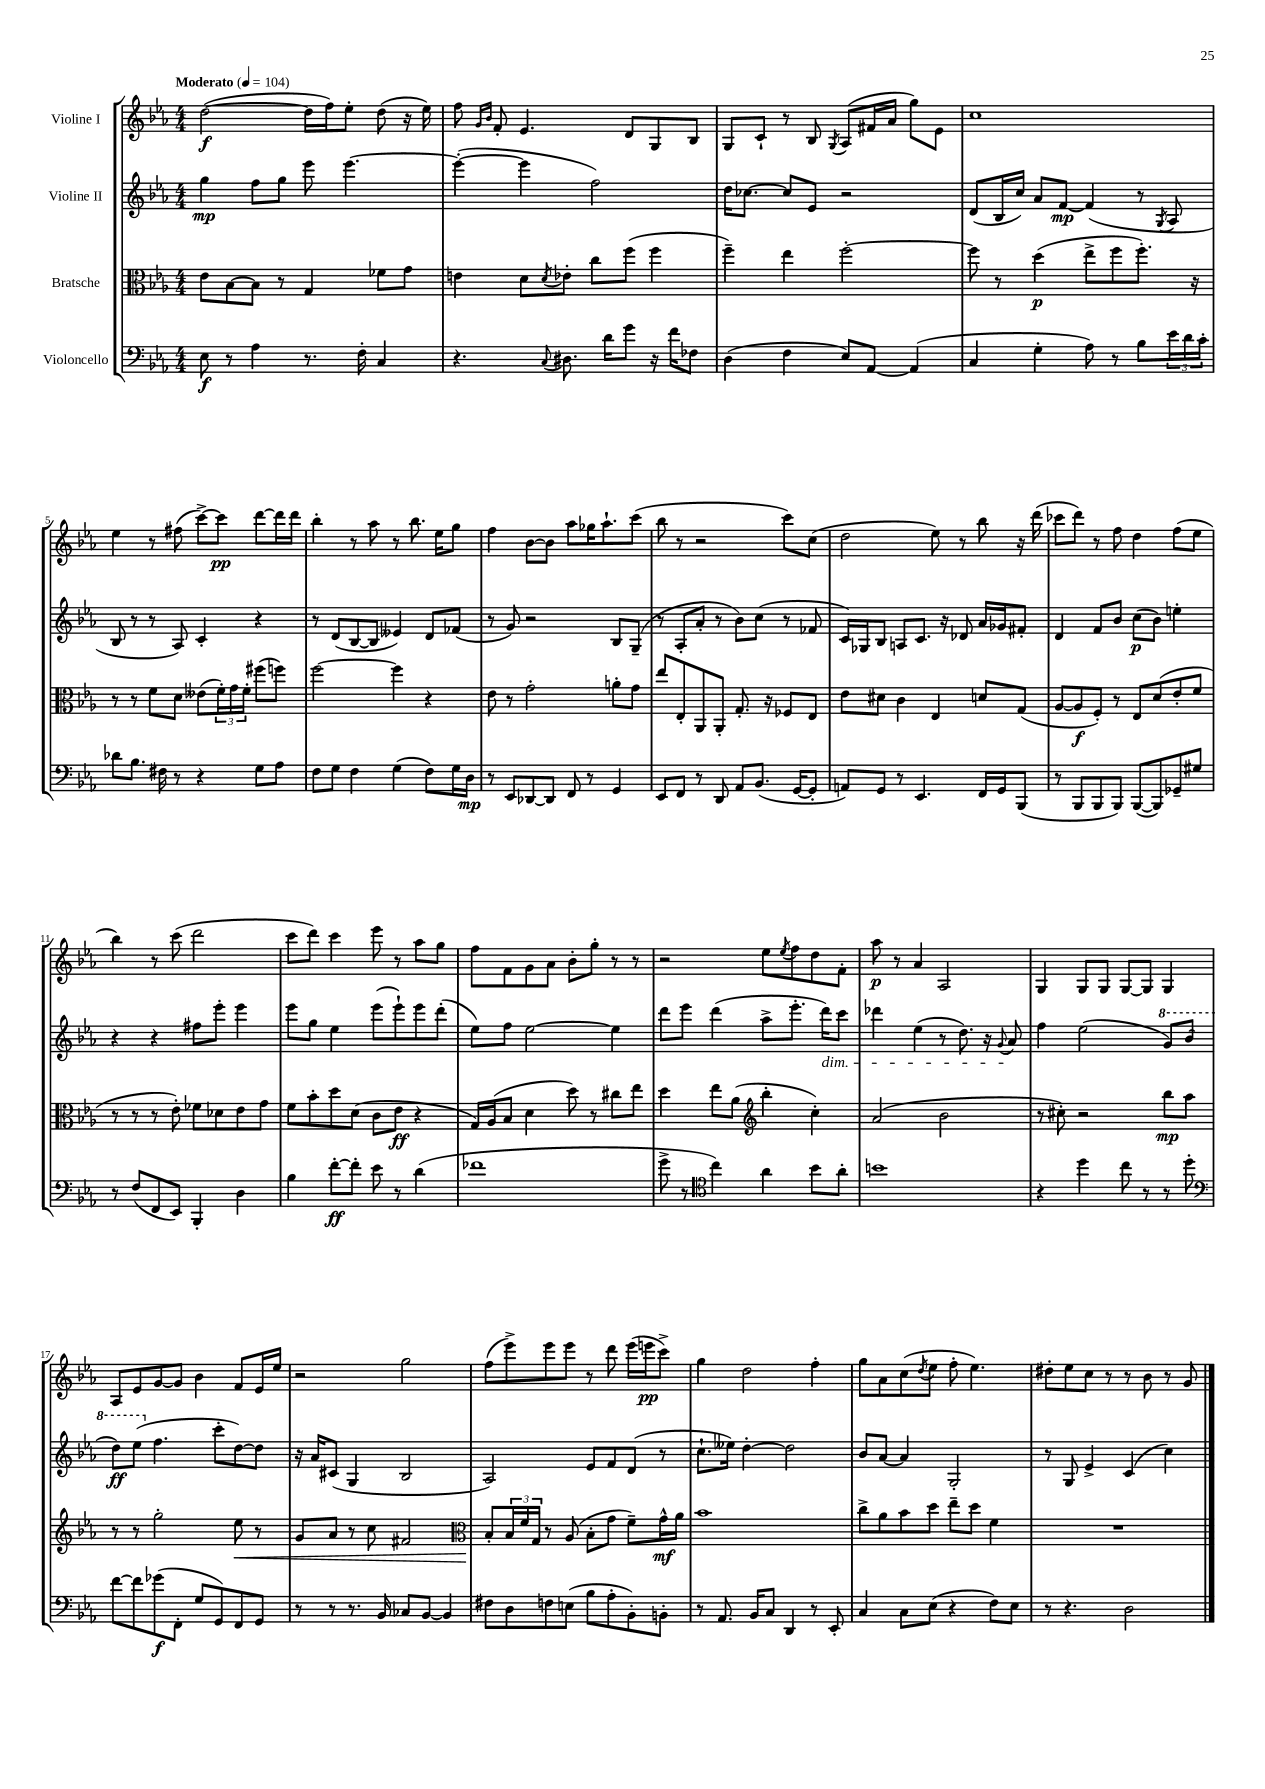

**kern	**kern	**kern	**kern
*staff4	*staff3	*staff2	*staff1
*clefF4	*clefC3	*clefG2	*clefG2
*k[b-e-a-]	*k[b-e-a-]	*k[b-e-a-]	*k[b-e-a-]
*M4/4	*M4/4	*M4/4	*M4/4
*MM104	*MM104	*MM104	*MM104
8E-\	8e-\L	4gg\	([2dd\
8r	[8B-\	.	.
4A-\	8B-\]J	8ff\L	.
.	8r	8gg\J	.
8.r	4G/	8eee-\	16dd\]LL
.	.	.	16ff\J)
.	.	[4.eee-\	8ee-'\J
16F'\	.	.	.
4C/	8f-\L	.	(8dd\
.	8g\J	.	16r
.	.	.	16ee-\)
=	=	=	=
4.r	4e\	(4eee-'\_	8ff\
.	.	.	16qqg/LL
.	.	.	16qqb-/JJ
.	.	.	8f'/
.	8d\L	4eee-\]	4.e-/
8qqC/	8qd/	.	.
8.D#\	8e-'\J	.	.
.	8cc\L	2ff\)	.
16d\LK	.	.	.
8g\J	(8ff\J	.	8d/L
16r	4ff\	.	8G/
16f\LK	.	.	.
8F-\J	.	.	8B-/J
=	=	=	=
(4D\	4ff~\)	16dd\LK	8G/L
.	.	[8.cc-\J	.
.	.	.	8c`/J
4F\	4ee-\	8cc-/]L	8r
.	.	8e-/J	8B-/
.	.	.	8qG/
8E-/L)	[2ff'\	2r	(8A-/L
[8AA-/J	.	.	16f#/L
.	.	.	16a-/JJ
(4AA-/]	.	.	8gg\L)
.	.	.	8e-\J
=	=	=	=
4C/	8ff\]	(8d/L	1cc
.	8r	16B-/L	.
.	.	16cc/JJ)	.
4G'\	(4dd\	8a-/L	.
.	.	[8f/J	.
8A-\)	8ee-^\L	(4f/]	.
8r	8ff\	.	.
8B-\L	8.ff'\J)	8r	.
.	.	8qG/	.
24e-\L	.	8A-/	.
24d\	.	.	.
.	16r	.	.
24c'\JJ	.	.	.
=	=	=	=
8d-\L	8r	8B-/	4ee-\
8.B-\J	8r	8r	.
.	8f\L	8r	8r
16F#\	.	.	.
8r	8d\J	8A-/)	(8ff#\
4r	(8e--\L	4c'/	[8ccc^\L)
.	24f'\L)	.	8ccc\]J
.	24g\	.	.
.	24f'\JJ	.	.
8G\L	(8ff#\L	4r	[8ddd\L
8A-\J	8ff\J)	.	16ddd\]L
.	.	.	16ddd\JJ
=	=	=	=
8F\L	[2ff\	8r	4bb-'\
8G\J	.	(8d/L	.
4F\	.	[8B-/	8r
.	.	8B-/]J	8aa-\
(4G\	4ff\]	4e--/)	8r
.	.	.	8.bb-\
8F\L)	4r	8d/L	.
.	.	.	16ee-\LK
16G\L	.	(8f-/J	8gg\J
16D\JJ	.	.	.
=	=	=	=
8r	8e-\	8r	4ff\
8EE-/L	8r	8g/)	.
[8DD-/	2g'\	2r	[8b-\L
8DD-/]J	.	.	8b-\]J
8FF/	.	.	8aa-\L
8r	.	.	16gg-\K
.	.	.	8.aa-`\
4GG/	8a'\L	8B-/L	.
.	8g\J	(8G~/J	(8ccc\J
=	=	=	=
8EE-/L	8ee-/L	8r	8bb-\
8FF/J	8E-'/	8A-'/L	8r
8r	8AA-/	8a-'/J	2r
8DD/	8AA-'/J	8r	.
8AA-/L	8.G'/	8b-\L)	.
(8.BB-/J	.	(8cc\J	.
.	16r	.	.
.	8F-/L	8r	8ccc\L)
[16GG/LK	.	.	.
8GG'/]J	8E-/J	8f-/	(8cc\J
=	=	=	=
8AA/L)	8e-\L	16c/LL)	2dd\
.	.	16G-/J	.
8GG/J	8d#\J	8B-/J	.
8r	4c\	8A/L	.
4.EE-/	.	8.c/J	.
.	4E-/	.	8ee-\)
.	.	16r	.
.	.	8d-/	8r
16FF/LL	8d/L	16a-/LL	8bb-\
16GG/J	.	16g-/J	.
(8BBB-/J	(8G/J	8f#'/J	16r
.	.	.	(16ddd\
=	=	=	=
8r	[8A-/L	4d/	8ccc-\L
8BBB-/L	8A-/]	.	8ddd\J)
8BBB-/	8F'/J)	8f/L	8r
8BBB-/J)	8r	8b-/J	8ff\
([8BBB-/L	8E-/L	(8cc\L	4dd\
8BBB-/])	(8d/	8b-\J)	.
8GG-~/	8e-'/	4ee'\	(8ff\L
8G#/J	8f/J	.	8ee-\J
=	=	=	=
8r	8r	4r	4bb-\)
(8F/L	8r	.	.
8FF/	8r	4r	8r
8EE-/J)	8e-'\)	.	(8ccc\
4BBB-'/	8f-\L	8ff#\L	2ddd\
.	8d-\	8eee-'\J	.
4D\	8e-\	4eee-\	.
.	8g\J	.	.
=	=	=	=
4B-\	8f\L	8eee-\L	8ccc\L
.	8b-'\	8gg\J	8ddd\J)
[8f'\L	8dd\	4ee-\	4ccc\
8f'\]J	(8d\J	.	.
8e-\	8c\L	(8eee-\L	8eee-\
8r	8e-\J	8eee-`\)	8r
(4d\	4r	8eee-\	8aa-\L
.	.	(8ddd'\J	8gg\J
=	=	=	=
1f-	16G/LL)	8ee-\L)	8ff\L
.	(16A-/J	.	.
.	8B-/J	8ff\J	8f\
.	4d\	[2ee-\	8g\
.	.	.	8a-\J
.	8dd\)	.	8b-'\L
.	8r	.	8gg'\J
.	8cc#\L	4ee-\]	8r
.	8ee-\J	.	8r
=	=	=	=
8g^\	4dd\	8ddd\L	2r
8r	.	8eee-\J	.
*clefC4	*	*	*
4cc\)	8ee-\L	(4ddd\	.
.	(8a-\J	.	.
*	*clefG2	*	*
4a-\	4bb-'\	8aa-^\L	8ee-\L
.	.	.	8qee-/
.	.	8.eee-'\J	8ff\
8b-\L	4cc'\)	.	8dd\
.	.	16ddd\LK)	.
8a-'\J	.	8ccc\J	8f'\J
=	=	=	=
1b	(2a-/	4ddd-\	8aa-\
.	.	.	8r
.	.	(4ee-\	4a-/
.	2b-\	8r	2A-/
.	.	8.dd\)	.
.	.	16r	.
.	.	8qqg/	.
.	.	8a-/	.
=	=	=	=
4r	8r	4ff\	4G/
.	8cc#'\)	.	.
4dd\	2r	(2ee-\	8G/L
.	.	.	8G/J
8cc\	.	.	[8G/L
8r	.	.	8G/]J
8r	8bb-\L	8gg/L)	4G/
8dd'\	8aa-\J	(8bb-/J	.
=	=	=	=
*clefF4	*	*	*
[8f\L	8r	8ddd\L)	8A-/L
8f\]	8r	(8eee-\J	8e-/
(8g-\	2gg'\	4.ff\	[8g/
8FF'\J	.	.	8g/]J
8G/L	.	.	4b-\
8GG/)	.	8ccc'\L	.
8FF/	8ee-\	[8dd\)	8f/L
8GG/J	8r	8dd\]J	16e-/L
.	.	.	16ee-/JJ
=	=	=	=
8r	8g/L	16r	2r
.	.	16a-/LK	.
8r	8a-/J	(8c#/J	.
8.r	8r	4G/	.
.	8cc\	.	.
16BB-/	.	.	.
8C-/L	2f#/	2B-/	2gg\
[8BB-/J	.	.	.
4BB-/]	.	.	.
=	=	=	=
*	*clefC3	*	*
8F#\L	8B-'/L	2A-/)	(8ff\L
8D\	24B-/L	.	8eee-^\)
.	24f/	.	.
.	24G/JJ	.	.
8F\	8r	.	8eee-\
(8E\J	(8A-/	.	8eee-\J
8B-\L	8B-'\L	8e-/L	8r
8A-'\	8g\J	8f/	8ddd\
8BB-'\)	8f~\L)	(8d/J	(16eee-\LL
.	.	.	16eee\J
8BB'\J	16g^^\L	8r	8ccc^\J)
.	16a-\JJ	.	.
=	=	=	=
8r	1b-	8.cc`\L	4gg\
8.AA-/	.	.	.
.	.	16ee--\Jk)	.
.	.	[4dd'\	2dd\
16BB-/LK	.	.	.
8C/J	.	.	.
4DD/	.	2dd\]	.
8r	.	.	4ff'\
8EE-'/	.	.	.
=	=	=	=
4C/	8cc^\L	8b-/L	8gg\L
.	8a-\	[8a-/J	8a-\
8C\L	8b-\	4a-/]	(8cc\
.	.	.	8qdd/
(8E-\J	8dd\J	.	8ee-\J
4r	8ee-~\L	2G'/	8ff'\
.	8dd\J	.	4.ee-\)
8F\L)	4f\	.	.
8E-\J	.	.	.
=	=	=	=
8r	1r	8r	8dd#'\L
4.r	.	8G/	8ee-\
.	.	4e-^/	8cc\J
.	.	.	8r
2D\	.	(4c/	8r
.	.	.	8b-\
.	.	4cc\)	8r
.	.	.	8g/
==	==	==	==
*-	*-	*-	*-
